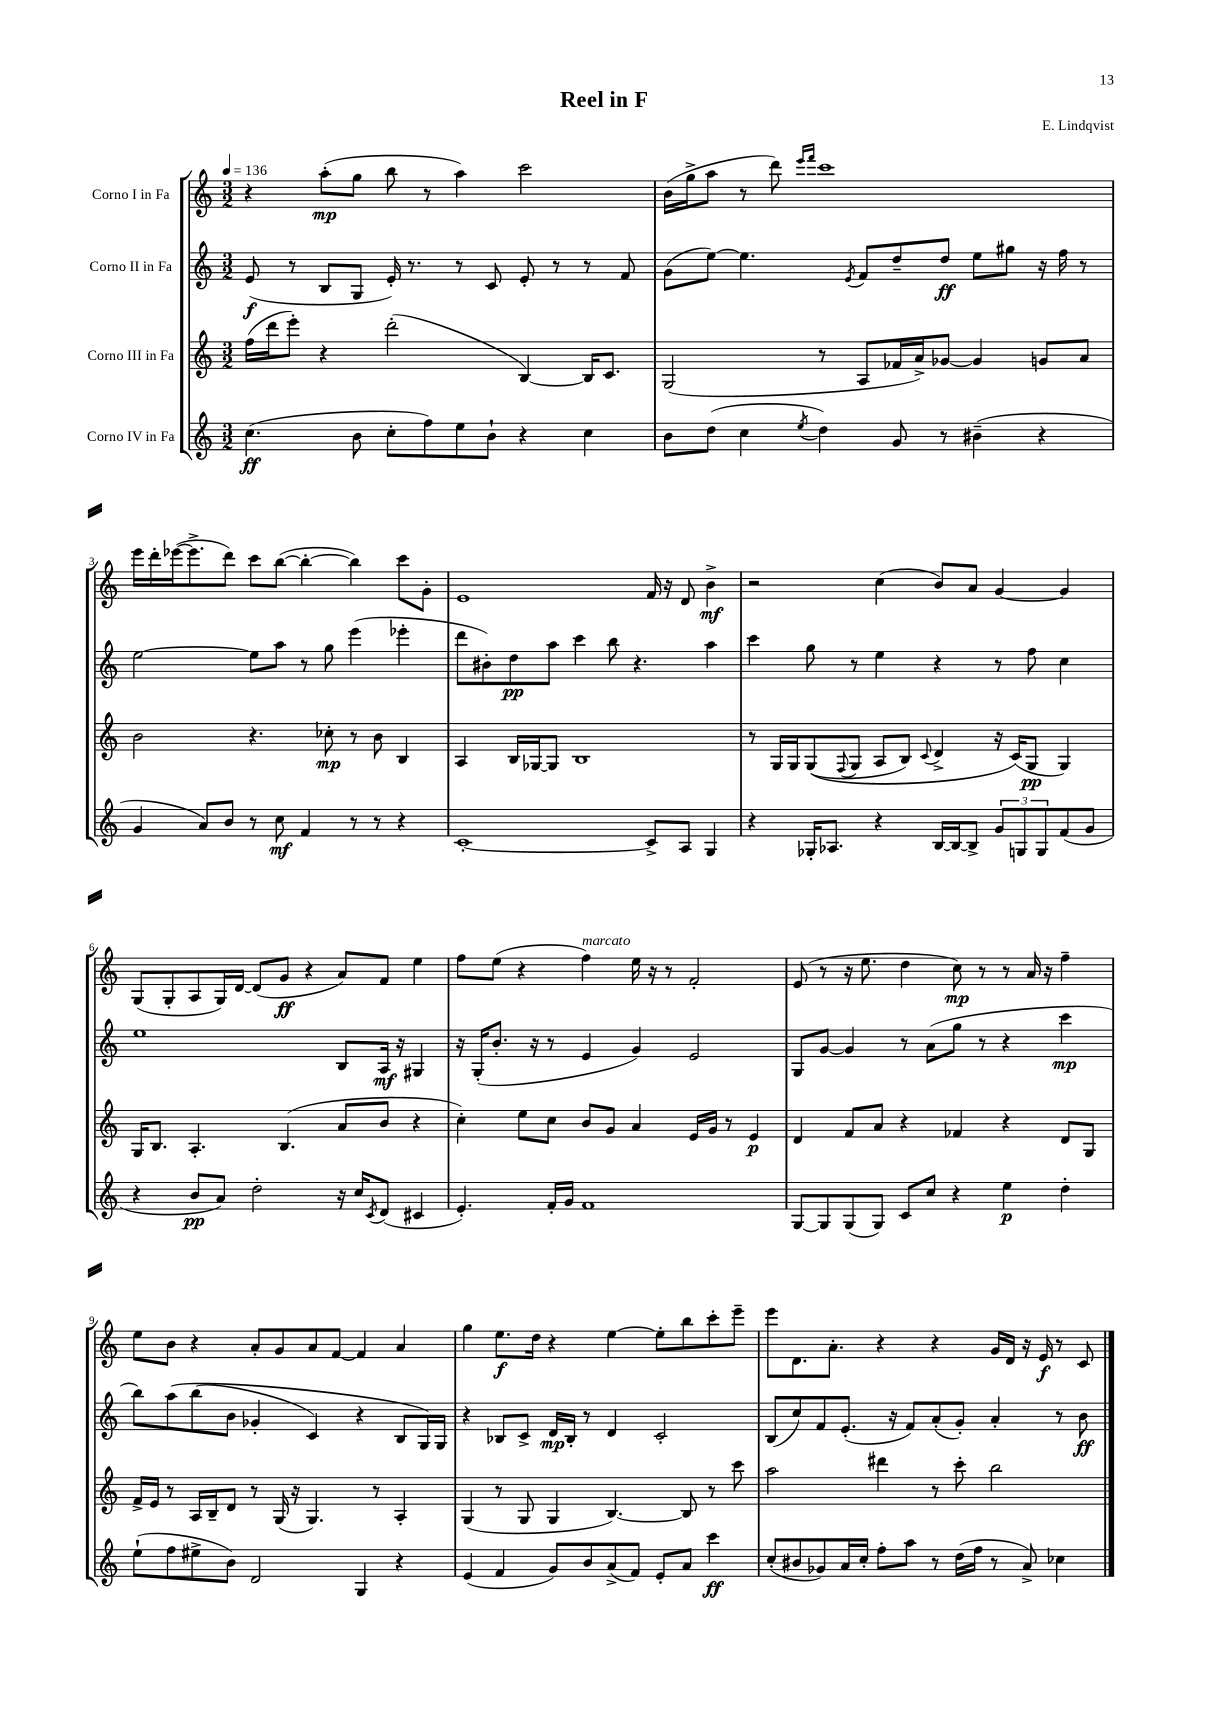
\header { title = "Reel in F" composer = "E. Lindqvist" }
<<
\new StaffGroup <<
\new Staff = "s0" \with { instrumentName = "Corno I in Fa" } {
    \clef treble \key c \major \numericTimeSignature \time 3/2 \tempo 4 = 136
    r4 a''8-.\mp( g''8 b''8 r8 a''4) c'''2 |
    b'16( g''16-> a''8 r8 d'''8) \grace { e'''16 f'''16 } c'''1 |
    e'''16 d'''16-. ees'''16~( ees'''8.-> d'''8) c'''8 b''8~( b''4~-. b''4) c'''8 g'8-. |
    e'1 f'16 r16 d'8 b'4->\mf |
    r2 c''4( b'8) a'8 g'4~ g'4 |
    g8( g8-. a8 g16) d'16~ d'8( g'8\ff r4 a'8) f'8 e''4 |
    f''8 e''8( r4 f''4^\markup { \italic "marcato" }) e''16 r16 r8 f'2-. |
    e'8( r8 r16 e''8. d''4 c''8\mp) r8 r8 a'16 r16 f''4-- |
    e''8 b'8 r4 a'8-. g'8 a'8 f'8~ f'4 a'4 |
    g''4 e''8.\f d''16 r4 e''4~ e''8-. b''8 c'''8-. e'''8-- |
    e'''8 d'8. a'8.-. r4 r4 g'16 d'16 r16 e'16\f r8 c'8 \bar "|." |
}
\new Staff = "s1" \with { instrumentName = "Corno II in Fa" } {
    \clef treble \key c \major \numericTimeSignature \time 3/2
    e'8\f( r8 b8 g8 e'16-.) r8. r8 c'8 e'8-. r8 r8 f'8 |
    g'8( e''8~) e''4. \acciaccatura { e'8 } f'8 d''8-- d''8\ff e''8 gis''8 r16 f''16 r8 |
    e''2~ e''8 a''8 r8 g''8 e'''4( ees'''4-. |
    d'''8 bis'8-.) d''8\pp a''8 c'''4 b''8 r4. a''4 |
    c'''4 g''8 r8 e''4 r4 r8 f''8 c''4 |
    e''1 b8 a16\mf r16 gis4 |
    r16 g16-.( b'8.-. r16 r8 e'4 g'4) e'2 |
    g8 g'8~ g'4 r8 a'8( g''8 r8 r4 c'''4\mp |
    b''8) a''8\( b''8( b'8 ges'4-. c'4) r4 b8 g16\) g16 |
    r4 bes8 c'8-> d'16\mp bes16-. r8 d'4 c'2-. |
    b8( c''8) f'8 e'8.-.( r16 f'8) a'8-.( g'8-.) a'4-. r8 b'8\ff \bar "|." |
}
\new Staff = "s2" \with { instrumentName = "Corno III in Fa" } {
    \clef treble \key c \major \numericTimeSignature \time 3/2
    f''16( d'''16 e'''8-.) r4 d'''2-.( b4~) b16 c'8. |
    g2( r8 a8 fes'16 a'16->) ges'8~ ges'4 g'8 a'8 |
    b'2 r4. ces''8-.\mp r8 b'8 b4 |
    a4 b16 ges16~ ges8 b1 |
    r8 g16 g16 g8(\( \appoggiatura { f8 } g8 a8 b8) \appoggiatura { c'8 } d'4-> r16 c'16(\) g8\pp g4) |
    g16 b8. a4.-. b4.( a'8 b'8 r4 |
    c''4-.) e''8 c''8 b'8 g'8 a'4 e'16 g'16 r8 e'4\p |
    d'4 f'8 a'8 r4 fes'4 r4 d'8 g8 |
    f'16-> e'16 r8 a16 b16-- d'8 r8 g16( r16 g4.) r8 a4-. |
    g4( r8 g8 g4 b4.~) b8 r8 c'''8 |
    a''2 dis'''4 r8 c'''8-. b''2 \bar "|." |
}
\new Staff = "s3" \with { instrumentName = "Corno IV in Fa" } {
    \clef treble \key c \major \numericTimeSignature \time 3/2
    c''4.\ff( b'8 c''8-. f''8) e''8 b'8-! r4 c''4 |
    b'8 d''8( c''4 \acciaccatura { e''8 } d''4) g'8 r8 bis'4--( r4 |
    g'4 a'8) b'8 r8 c''8\mf f'4 r8 r8 r4 |
    c'1~-. c'8-> a8 g4 |
    r4 ges16-. aes8. r4 b16~ b16~ b8-> \tuplet 3/2 { g'8 g8 g8 } f'8( g'8 |
    r4 b'8\pp a'8) d''2-. r16 c''16 \acciaccatura { c'8 } d'8( cis'4 |
    e'4.-.) f'16-. g'16 f'1 |
    g8~ g8 g8( g8) c'8 c''8 r4 e''4\p d''4-. |
    e''8-!( f''8 eis''8-> b'8) d'2 g4 r4 |
    e'4( f'4 g'8) b'8 a'8->( f'8) e'8-. a'8 c'''4\ff |
    c''8-.( bis'8 ges'8) a'16 c''16-. f''8-. a''8 r8 d''16( f''16 r8 a'8->) ces''4 \bar "|." |
}
>>
>>
